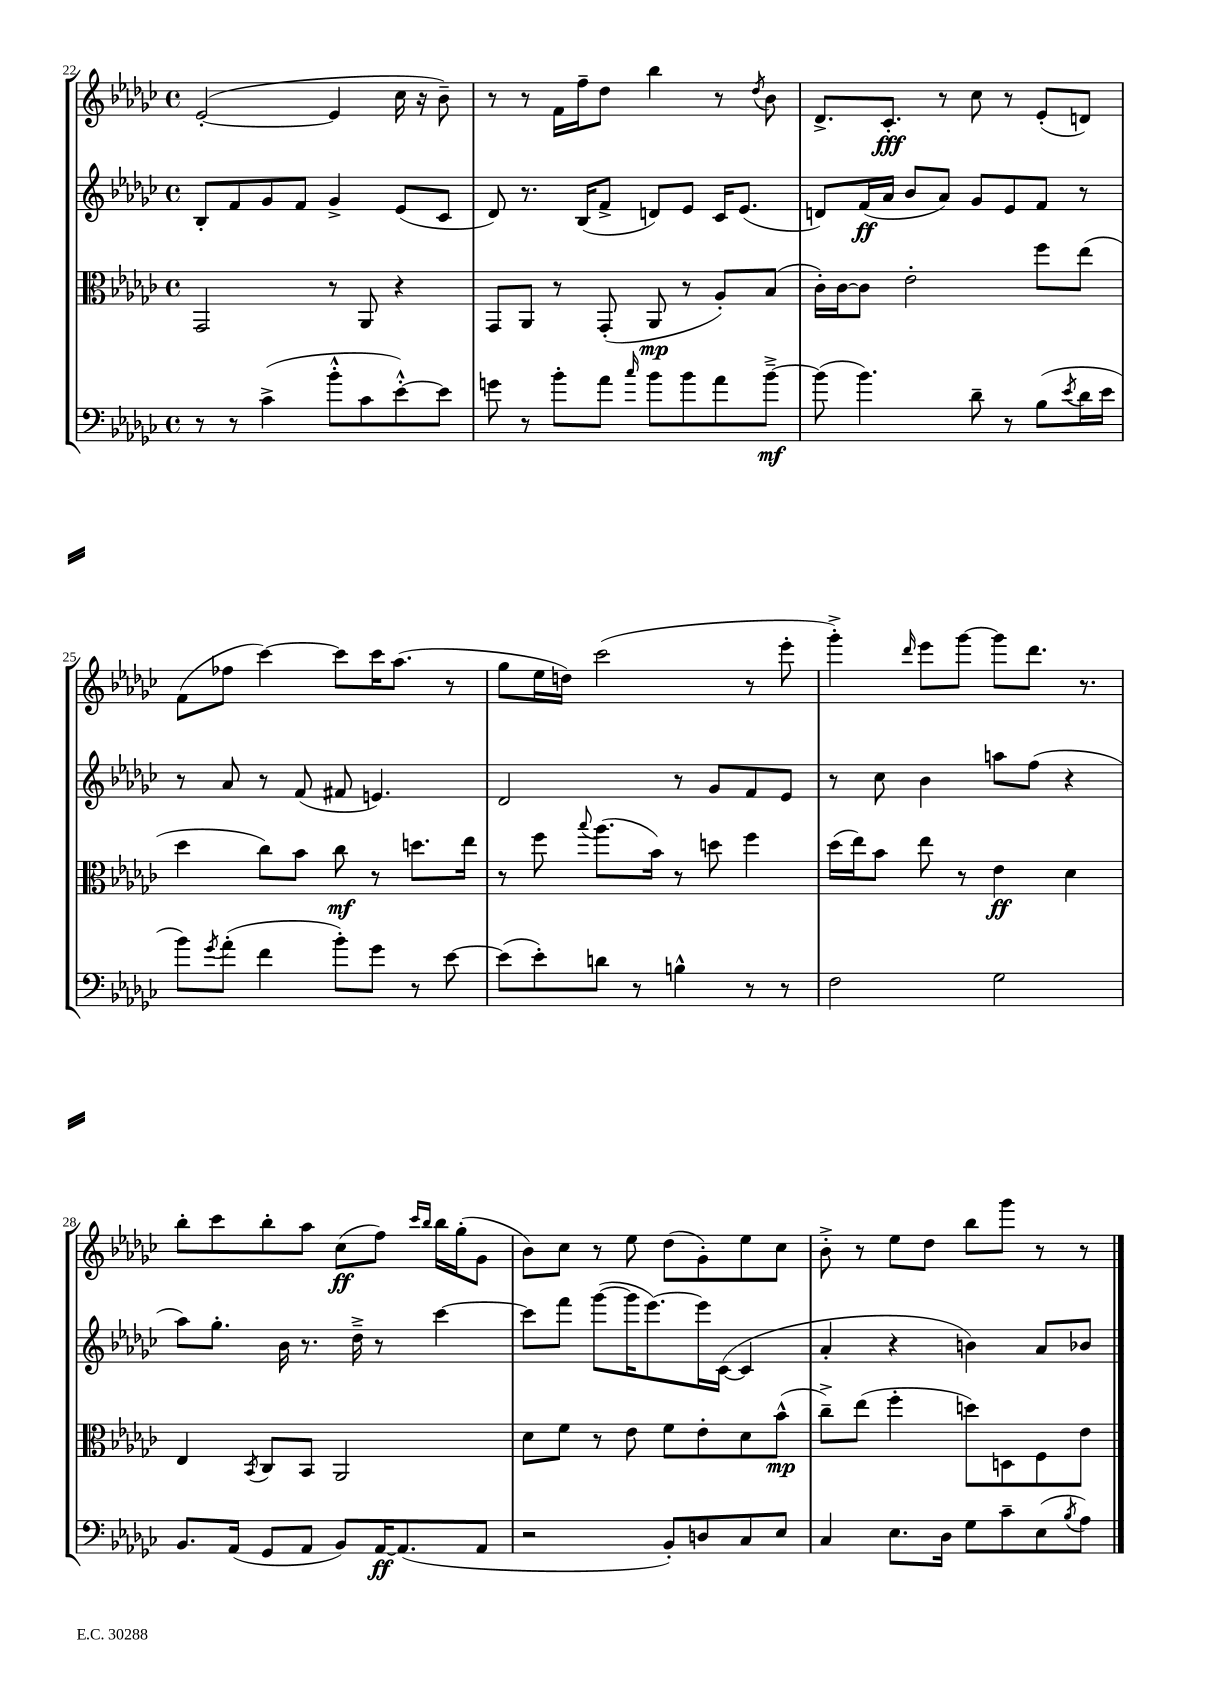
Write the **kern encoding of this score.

**kern	**kern	**kern	**kern
*staff4	*staff3	*staff2	*staff1
*clefF4	*clefC3	*clefG2	*clefG2
*k[b-e-a-d-g-c-]	*k[b-e-a-d-g-c-]	*k[b-e-a-d-g-c-]	*k[b-e-a-d-g-c-]
*M4/4	*M4/4	*M4/4	*M4/4
*met(c)	*met(c)	*met(c)	*met(c)
8r	2GG-	8B-'	([2e-'
8r	.	8f	.
(4c-^	.	8g-	.
.	.	8f	.
8b-'^^	8r	4g-^	4e-]
8c-	8AA-	.	.
[8e-'^^)	4r	(8e-	16cc-
.	.	.	16r
8e-]	.	8c-	8b-~)
=	=	=	=
8g	8GG-	8d-)	8r
8r	8AA-	8.r	8r
8b-'	8r	.	16f
.	.	(16B-	16ff~
8a-	(8GG-'	8f^	8dd-
16qqcc-	.	.	.
8b-	8AA-	8d)	4bb-
8b-	8r	8e-	.
8a-	8A-')	16c-	8r
.	.	(8.e-	.
.	.	.	8qdd-
[8b-~^	(8B-	.	8b-
=	=	=	=
(8b-]	16c-')	8d)	8.d-^
.	[16c-	.	.
4.b-)	8c-]	(16f	.
.	.	16a-	8.c-'
.	2e-'	8b-	.
.	.	8a-)	8r
8d-~	.	8g-	8cc-
8r	.	8e-	8r
(8B-	8ff	8f	(8e-'
8qe-	.	.	.
16d-	(8ee-	8r	8d)
16e-	.	.	.
=	=	=	=
8b-)	4dd-	8r	(8f
8qg-	.	.	.
(8a-'	.	8a-	8ff-
4f	8cc-)	8r	[4ccc-)
.	8b-	(8f	.
8b-')	8cc-	8f#	8ccc-]
8g-	8r	4.e)	16ccc-
.	.	.	(8.aa-
8r	8.dd	.	.
[8e-	.	.	8r
.	16ee-	.	.
=	=	=	=
(8e-]	8r	2d-	8gg-
8e-')	8ff	.	16ee-
.	.	.	16dd)
.	8qqbb-	.	.
8d	(8.aa-	.	(2ccc-
8r	.	.	.
.	16b-)	.	.
4B^^	8r	8r	.
.	8dd	8g-	.
8r	4ff	8f	8r
8r	.	8e-	8eee-'
=	=	=	=
2F	(16dd-	8r	4ggg-'^)
.	16ee-)	.	.
.	8b-	8cc-	.
.	.	.	16qqddd-
.	8ee-	4b-	8eee-
.	8r	.	[8ggg-
2G-	4e-	8aa	8ggg-]
.	.	(8ff	8.ddd-
.	4d-	4r	.
.	.	.	8.r
=	=	=	=
8.BB-	4E-	8aa-)	8bb-'
.	.	8.gg-'	8ccc-
(16AA-	.	.	.
.	8qBB-	.	.
8GG-	8C-	.	8bb-'
.	.	16b-	.
8AA-	8BB-	8.r	8aa-
8BB-)	2AA-	.	(8cc-
.	.	16dd-~^	.
[16AA-	.	8r	8ff)
(8.AA-]	.	.	.
.	.	.	16qqccc-
.	.	.	16qqbb-
.	.	[4ccc-	16bb-
.	.	.	(16gg-'
8AA-	.	.	8g-
=	=	=	=
2r	8d-	8ccc-]	8b-)
.	8f	8fff	8cc-
.	8r	([8ggg-	8r
.	8e-	16ggg-]	8ee-
.	.	[8.eee-)	.
8BB-')	8f	.	(8dd-
8D	8e-'	16eee-]	8g-')
.	.	([16c-	.
8C-	8d-	4c-]	8ee-
8E-	(8b-^^	.	8cc-
=	=	=	=
4C-	8cc-~^)	4a-'	8b-'^
.	(8ee-	.	8r
8.E-	4ff'	4r	8ee-
.	.	.	8dd-
16D-	.	.	.
8G-	8dd)	4b)	8bb-
8c-~	8D	.	8ggg-
(8E-	8F	8a-	8r
8qB-	.	.	.
8A-)	8e-	8b-	8r
==	==	==	==
*-	*-	*-	*-
